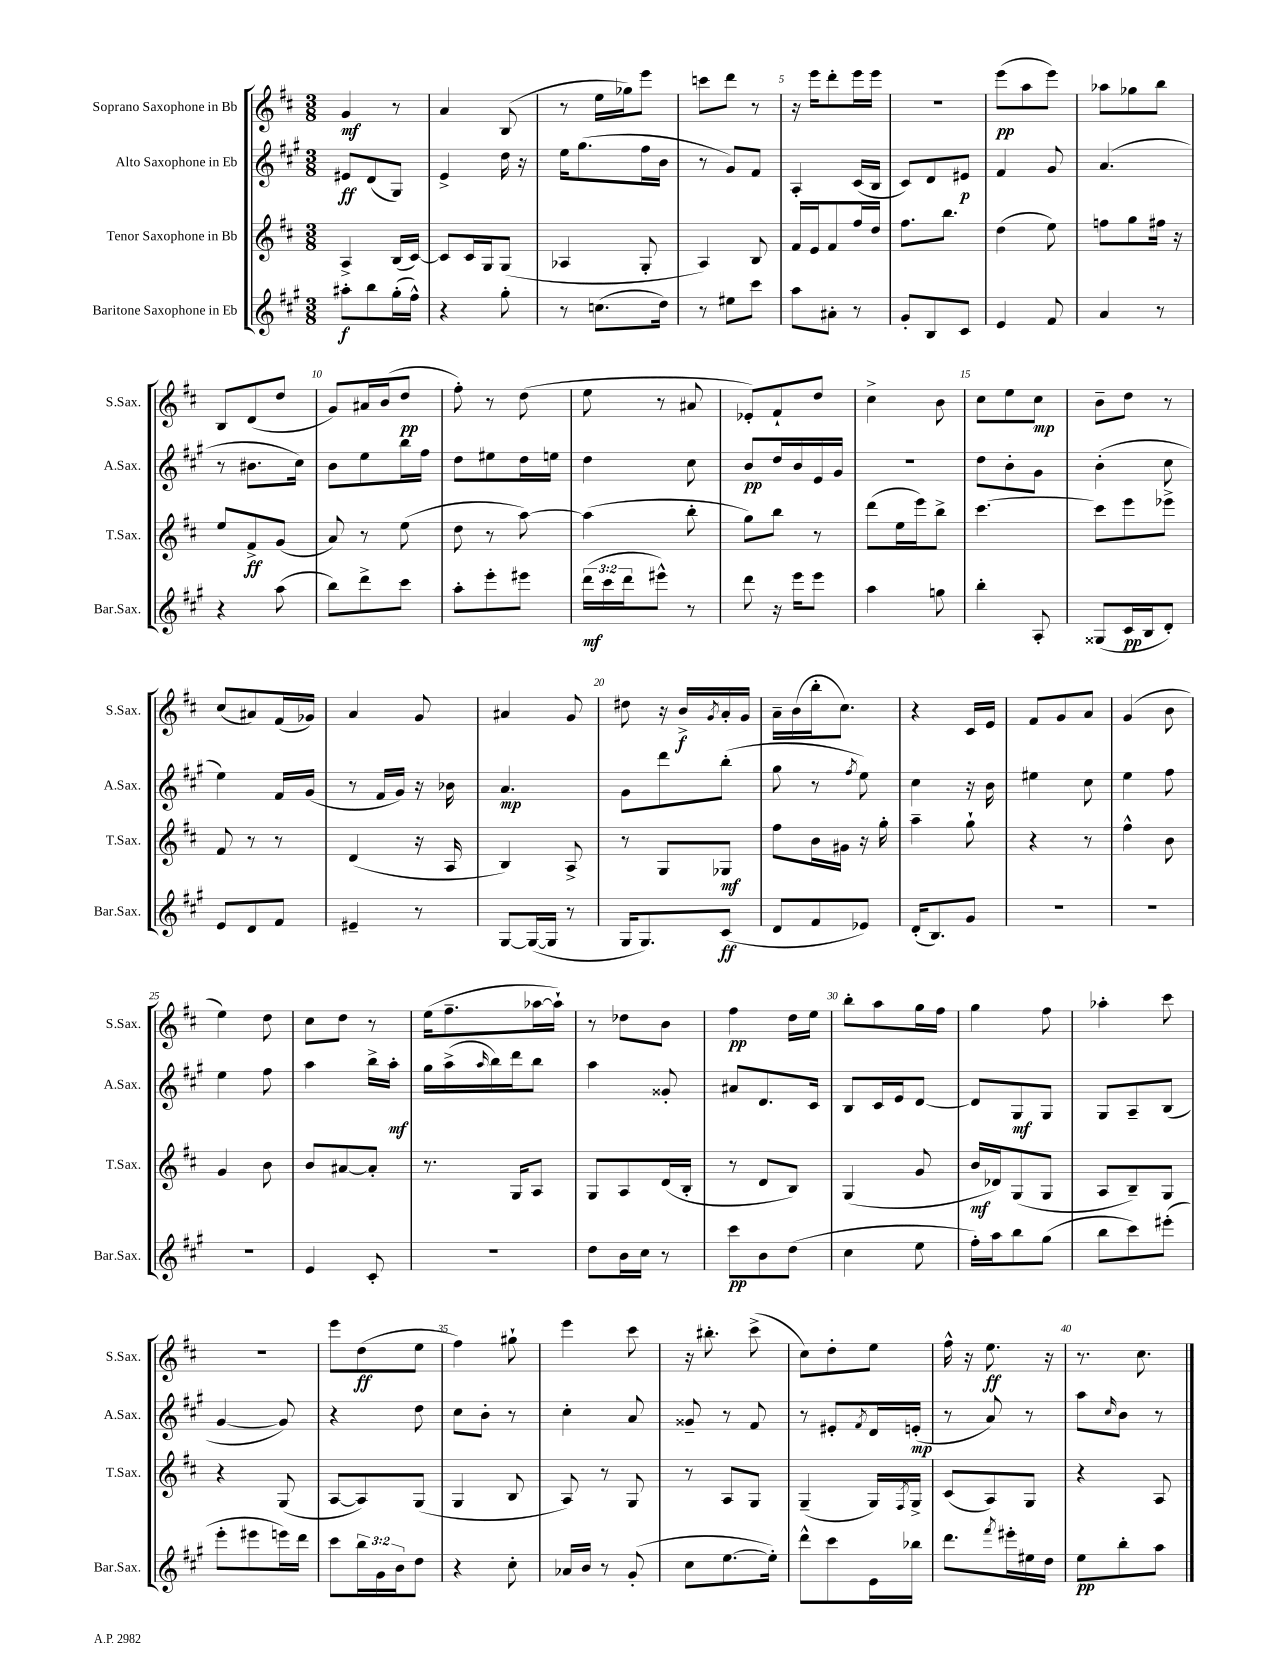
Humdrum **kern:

**kern	**dynam	**kern	**dynam	**kern	**dynam	**kern	**dynam
*part4	*part4	*part3	*part3	*part2	*part2	*part1	*part1
*staff4	*staff4	*staff3	*staff3	*staff2	*staff2	*staff1	*staff1
*I"Baritone Saxophone in Eb	*	*I"Tenor Saxophone in Bb	*	*I"Alto Saxophone in Eb	*	*I"Soprano Saxophone in Bb	*
*I'Bar.Sax.	*	*I'T.Sax.	*	*I'A.Sax.	*	*I'S.Sax.	*
*clefG2	*	*clefG2	*	*clefG2	*	*clefG2	*
*k[f#c#g#]	*	*k[f#c#]	*	*k[f#c#g#]	*	*k[f#c#]	*
*M3/8	*	*M3/8	*	*M3/8	*	*M3/8	*
=1	=1	=1	=1	=1	=1	=1	=1
8aa#X'\L	f	4A^/	.	8e#X/L	ff	4g/	mf
8bb\	.	.	.	(8d/	.	.	.
(16gg#'\L	.	(16B/LL	.	8G#/J)	.	8r	.
16ff#^^\JJ)	.	[16c#/JJ)	.	.	.	.	.
=2	=2	=2	=2	=2	=2	=2	=2
4r	.	8c#/L]	.	4e^/	.	4a/	.
.	.	16c#/L	.	.	.	.	.
.	.	16G/J	.	.	.	.	.
8gg#'\	.	(8G/J	.	16dd\	.	(8B/	.
.	.	.	.	16r	.	.	.
=3	=3	=3	=3	=3	=3	=3	=3
8r	.	4A-X/	.	16ee\KL	.	8r	.
.	.	.	.	(8.gg#\	.	.	.
(8.ccn\L	.	.	.	.	.	16ee\LL	.
.	.	.	.	.	.	16gg-X\J)	.
.	.	8G'/	.	16ff#\L	.	8eee\J	.
16dd\Jk)	.	.	.	16b\JJ	.	.	.
=4	=4	=4	=4	=4	=4	=4	=4
8r	.	4A/)	.	8r	.	8cccn\L	.
8ee#X\L	.	.	.	8g#/L)	.	8ddd\J	.
8ccc#\J	.	8B/	.	8f#/J	.	8r	.
=5	=5	=5	=5	=5	=5	=5	=5
8aa\L	.	16f#/LL	.	4A'/	.	16r	.
.	.	16e/J	.	.	.	16eee\KL	.
8a#X'\J	.	8f#/	.	.	.	8ddd'\	.
8r	.	16ff#/L	.	(16c#/LL	.	16eee\L	.
.	.	16dd/JJ	.	16B/JJ	.	16eee\JJ	.
=6	=6	=6	=6	=6	=6	=6	=6
8g#'/L	.	8.ff#\L	.	8c#/L)	.	4.r	.
8B/	.	.	.	8d/	.	.	.
.	.	8.bb\J	.	.	.	.	.
8c#/J	.	.	.	8e#X/J	p	.	.
=7	=7	=7	=7	=7	=7	=7	=7
4e/	.	(4dd\	.	4f#/	.	(8eee\L	pp
.	.	.	.	.	.	8aa\	.
8f#/	.	8ee\)	.	8g#/	.	8eee\J)	.
=8	=8	=8	=8	=8	=8	=8	=8
4a/	.	8ffn\L	.	(4.a/	.	8aa-X\L	.
.	.	8gg\	.	.	.	8gg-X\	.
8r	.	16ff#X\Jk	.	.	.	8bb\J	.
.	.	16r	.	.	.	.	.
!!LO:LB:g=z
=9	=9	=9	=9	=9	=9	=9	=9
4r	.	8ee/L	.	8r	.	8B/L	.
.	.	8f#^/	ff	8.b#X\L	.	(8d/	.
(8aa\	.	(8g/J	.	.	.	8dd/J	.
.	.	.	.	16cc#\Jk)	.	.	.
=10	=10	=10	=10	=10	=10	=10	=10
8bb\L)	.	8a/)	.	8b\L	.	8g/L)	.
8ddd^\	.	8r	.	8ee\	.	16a#X/L	.
.	.	.	.	.	.	(16b/J	.
8ccc#\J	.	(8ee\	.	16bb\L	.	8dd/J	pp
.	.	.	.	16ff#\JJ	.	.	.
=11	=11	=11	=11	=11	=11	=11	=11
8aa'\L	.	8dd\	.	8dd\L	.	8ff#'\)	.
8eee'\	.	8r	.	8ee#X\	.	8r	.
8eee#X\J	.	[8aa\)	.	16dd\L	.	(8dd\	.
.	.	.	.	16een\JJ	.	.	.
=12	=12	=12	=12	=12	=12	=12	=12
(24ddd\LL	mf	(4aa\]	.	4dd\	.	8ee\	.
24ccc#\	.	.	.	.	.	.	.
24ddd\J	.	.	.	.	.	.	.
8eee#X^^\J)	.	.	.	.	.	8r	.
8r	.	8bb'\	.	8cc#\	.	8a#X/	.
=13	=13	=13	=13	=13	=13	=13	=13
8ddd\	.	8gg\L)	.	8b/L	pp	8e-X'/L)	.
16r	.	8bb\J	.	16dd/L	.	8f#`/	.
16eee\KL	.	.	.	16b/	.	.	.
8eee\J	.	8r	.	16e/	.	8dd/J	.
.	.	.	.	16g#/JJ	.	.	.
=14	=14	=14	=14	=14	=14	=14	=14
4aa\	.	(8ddd\L	.	4.r	.	4cc#^\	.
.	.	16ee\L	.	.	.	.	.
.	.	16eee\J)	.	.	.	.	.
8ggn\	.	8bb^\J	.	.	.	8b\	.
=15	=15	=15	=15	=15	=15	=15	=15
4bb'\	.	[4.ccc#\	.	8dd\L	.	8cc#\L	.
.	.	.	.	8b'\	.	8ee\	.
8A'/	.	.	.	8g#\J	.	8cc#\J	mp
=16	=16	=16	=16	=16	=16	=16	=16
(8G##X/L	.	8ccc#\L]	.	(4b'\	.	8b~\L	.
16c#/L	pp	8eee\	.	.	.	8dd\J	.
16B/J	.	.	.	.	.	.	.
8d'/J)	.	8eee-X^\J	.	8cc#\	.	8r	.
!!LO:LB:g=z
=17	=17	=17	=17	=17	=17	=17	=17
8e/L	.	8f#/	.	4ee\)	.	(8cc#/L	.
8d/	.	8r	.	.	.	8a#X/)	.
8f#/J	.	8r	.	16f#/LL	.	(16f#/L	.
.	.	.	.	(16g#/JJ	.	16g-X/JJ)	.
=18	=18	=18	=18	=18	=18	=18	=18
4e#X~/	.	(4d/	.	8r	.	4a/	.
.	.	.	.	16f#/LL	.	.	.
.	.	.	.	16g#/JJ)	.	.	.
8r	.	16r	.	16r	.	8g/	.
.	.	16A/	.	16b-X\	.	.	.
=19	=19	=19	=19	=19	=19	=19	=19
[8G#/L	.	4B/)	.	4.a/	mp	4a#X/	.
(16G#/L_	.	.	.	.	.	.	.
16G#/JJ]	.	.	.	.	.	.	.
8r	.	8A^/	.	.	.	8g/	.
=20	=20	=20	=20	=20	=20	=20	=20
16G#/KL	.	8r	.	8g#\L	.	8dd#X\	.
8.G#/)	.	.	.	.	.	.	.
.	.	8G/L	.	8ddd\	.	16r	.
.	.	.	.	.	.	16b^/LL	f
.	.	.	.	.	.	8qg/	.
(8c#/J	ff	8G-X/J	mf	(8bb'\J	.	16a'/	.
.	.	.	.	.	.	16g/JJ	.
=21	=21	=21	=21	=21	=21	=21	=21
8d/L	.	8ff#\L	.	8gg#\	.	16a~\LL	.
.	.	.	.	.	.	(16b\	.
8f#/	.	16b\L	.	8r	.	16bb'\J	.
.	.	16g#X\JJ	.	.	.	8.cc#\J)	.
.	.	.	.	8qff#/	.	.	.
8e-X/J)	.	16r	.	8ee\)	.	.	.
.	.	16gg'\	.	.	.	.	.
=22	=22	=22	=22	=22	=22	=22	=22
(16d'/KL	.	4aa~\	.	4cc#\	.	4r	.
8.B/)	.	.	.	.	.	.	.
8g#/J	.	8gg`\	.	16r	.	16c#/LL	.
.	.	.	.	16b\	.	16e/JJ	.
=23	=23	=23	=23	=23	=23	=23	=23
4.r	.	4r	.	4ee#X\	.	8f#/L	.
.	.	.	.	.	.	8g/	.
.	.	8r	.	8cc#\	.	8a/J	.
=24	=24	=24	=24	=24	=24	=24	=24
4.r	.	4ff#^^\	.	4ee\	.	(4g/	.
.	.	8b\	.	8ff#\	.	8b\	.
!!LO:LB:g=z
=25	=25	=25	=25	=25	=25	=25	=25
4.r	.	4g/	.	4ee\	.	4ee\)	.
.	.	8b\	.	8ff#\	.	8dd\	.
=26	=26	=26	=26	=26	=26	=26	=26
4e/	.	8b/L	.	4aa\	.	8cc#\L	.
.	.	[8a#X/	.	.	.	8dd\J	.
8c#'/	.	8a#'/J]	.	16bb^\LL	.	8r	.
.	.	.	.	16aa'\JJ	mf	.	.
=27	=27	=27	=27	=27	=27	=27	=27
4.r	.	8.r	.	16gg#\LL	.	(16ee\KL	.
.	.	.	.	(16aa^\	.	8.ff#~\	.
.	.	.	.	16qqaa/	.	.	.
.	.	.	.	16bb\)	.	.	.
.	.	16G/KL	.	16ddd\J	.	.	.
.	.	8A/J	.	8bb\J	.	[16aa-X\L	.
.	.	.	.	.	.	16aa-`\JJ])	.
=28	=28	=28	=28	=28	=28	=28	=28
8dd\L	.	8G/L	.	4aa\	.	8r	.
16b\L	.	8A/	.	.	.	8dd-X\L	.
16cc#\JJ	.	.	.	.	.	.	.
8r	.	(16d/L	.	8g##X'/	.	8b\J	.
.	.	16B'/JJ	.	.	.	.	.
=29	=29	=29	=29	=29	=29	=29	=29
8ccc#\L	pp	8r	.	8a#X/L	.	4ff#\	pp
8b\	.	8d/L	.	8.d/	.	.	.
(8dd\J	.	8B/J)	.	.	.	16dd\LL	.
.	.	.	.	16c#/Jk	.	16ee\JJ	.
=30	=30	=30	=30	=30	=30	=30	=30
4cc#\	.	(4G/	.	8B/L	.	8bb'\L	.
.	.	.	.	16c#/L	.	8aa\	.
.	.	.	.	16e/J	.	.	.
8ee\	.	8g/	.	[8d/J	.	16gg\L	.
.	.	.	.	.	.	16ff#\JJ	.
=31	=31	=31	=31	=31	=31	=31	=31
16ff#'\LL)	.	16b/LL	mf	8d/L]	.	4gg\	.
16aa\J	.	16d-X/J)	.	.	.	.	.
8bb\	.	(8G/	.	8G#/	mf	.	.
(8gg#\J	.	8G/J	.	8G#/J	.	8ff#\	.
=32	=32	=32	=32	=32	=32	=32	=32
8bb\L	.	8A/L	.	8G#/L	.	4aa-X'\	.
8ccc#\)	.	8B~/)	.	8A~/	.	.	.
(8eee#X'\J	.	8G/J	.	(8B/J	.	8ccc#\	.
!!LO:LB:g=z
=33	=33	=33	=33	=33	=33	=33	=33
8eee'\L	.	4r	.	[4g#/	.	4.r	.
8eee#X\	.	.	.	.	.	.	.
16eeen\L)	.	(8G/	.	8g#/])	.	.	.
16ddd\JJ	.	.	.	.	.	.	.
=34	=34	=34	=34	=34	=34	=34	=34
8ccc#\L	.	[8A/L	.	4r	.	8eee\L	.
24bb\L	.	8A/])	.	.	.	(8dd\	ff
24g#\	.	.	.	.	.	.	.
24b\J	.	.	.	.	.	.	.
8dd\J	.	(8G/J	.	8dd\	.	8ee\J	.
=35	=35	=35	=35	=35	=35	=35	=35
4r	.	4G/	.	8cc#\L	.	4ff#\)	.
.	.	.	.	8b'\J	.	.	.
8cc#'\	.	8B/	.	8r	.	8gg#X`\	.
=36	=36	=36	=36	=36	=36	=36	=36
16a-X/LL	.	8A/)	.	4cc#'\	.	4eee\	.
16b/JJ	.	.	.	.	.	.	.
8r	.	8r	.	.	.	.	.
(8g#'/	.	8G/	.	8a/	.	8ccc#\	.
=37	=37	=37	=37	=37	=37	=37	=37
8cc#\L	.	8r	.	8g##X~/	.	16r	.
.	.	.	.	.	.	8.bb#X'\	.
[8.ee\	.	8A/L	.	8r	.	.	.
.	.	8G/J	.	8f#/	.	(8ccc#^\	.
16ee'\Jk])	.	.	.	.	.	.	.
=38	=38	=38	=38	=38	=38	=38	=38
8ddd^^\L	.	(4G~/	.	8r	.	8cc#\L)	.
8ccc#\	.	.	.	8e#X'/L	.	8dd'\	.
.	.	.	.	8qf#/	.	.	.
16e\L	.	16G/LL)	.	16d/L	.	8ee\J	.
.	.	8qF#/	.	.	.	.	.
16bb-X\JJ	.	16G^/JJ	.	(16en'/JJ	mp	.	.
=39	=39	=39	=39	=39	=39	=39	=39
8.ddd\L	.	(8c#/L	.	8r	.	16ff#^^\	.
.	.	.	.	.	.	16r	.
.	.	8A/)	.	8a/)	.	8.ee\	ff
8qfff#/	.	.	.	.	.	.	.
16eee#X'\L	.	.	.	.	.	.	.
16ee#X\	.	8G/J	.	8r	.	.	.
16dd\JJ	.	.	.	.	.	16r	.
=40	=40	=40	=40	=40	=40	=40	=40
8ee\L	pp	4r	.	8aa\L	.	8.r	.
.	.	.	.	16qqcc#/	.	.	.
8bb'\	.	.	.	8b\J	.	.	.
.	.	.	.	.	.	8.cc#\	.
8aa\J	.	8A/	.	8r	.	.	.
==	==	==	==	==	==	==	==
*-	*-	*-	*-	*-	*-	*-	*-
